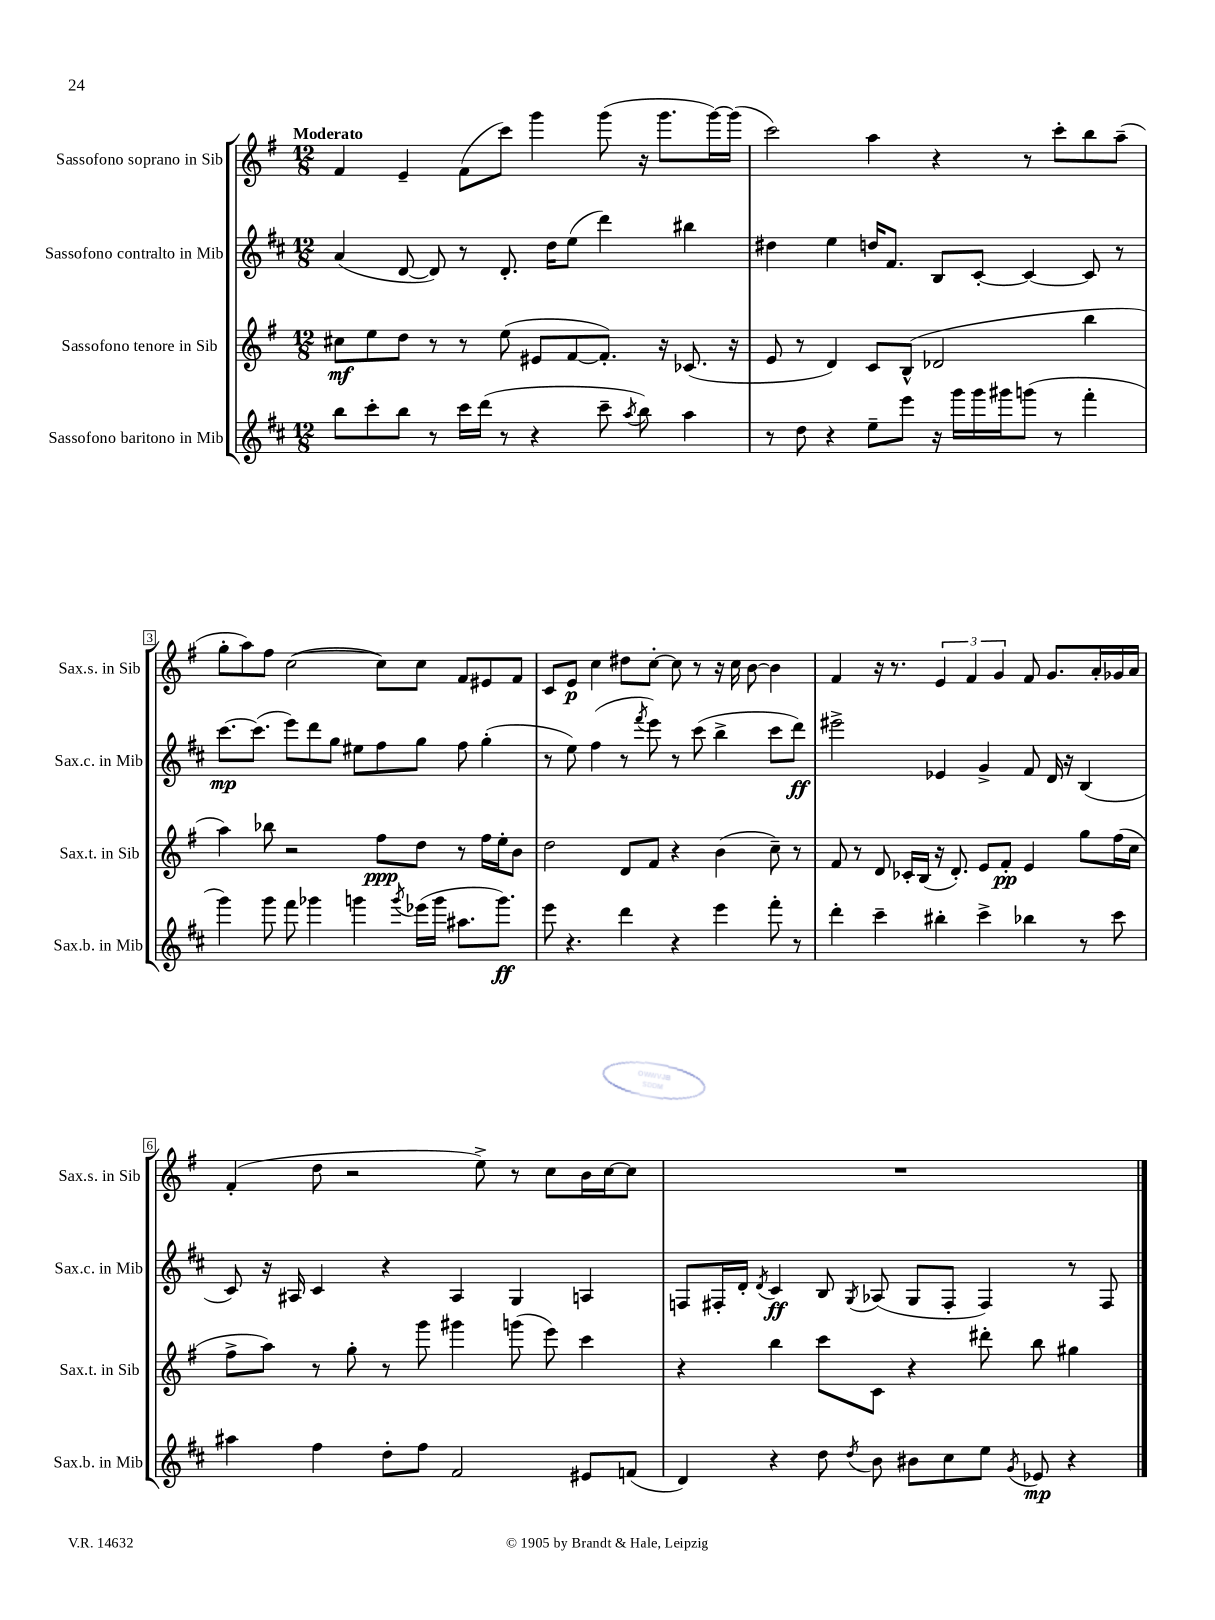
<<
\new StaffGroup <<
\new Staff = "s0" \with { instrumentName = "Sassofono soprano in Sib" shortInstrumentName = "Sax.s. in Sib" } {
    \clef treble \key g \major \numericTimeSignature \time 12/8 \tempo "Moderato"
    \autoBeamOff fis'4 e'4-- fis'8[( c'''8]) g'''4 g'''8( r16 g'''8.[ g'''16~) g'''16]( |
    c'''2) a''4 r4 r8 c'''8[-. b''8 a''8]--( |
    g''8[-. a''8) fis''8] c''2~( c''8[) c''8] fis'8[ eis'8 fis'8] |
    c'8[ e'8]\p c''4 dis''8[ c''8]~-. c''8 r8 r16 c''16 b'8~ b'4 |
    fis'4 r16 r8. \tuplet 3/2 { e'4 fis'4 g'4 } fis'8 g'8.[ a'16-. ges'16 a'16] |
    fis'4-.( d''8 r2 e''8->) r8 c''8[ b'16 c''16~ c''8] |
    R1. \bar "|." |
}
\new Staff = "s1" \with { instrumentName = "Sassofono contralto in Mib" shortInstrumentName = "Sax.c. in Mib" } {
    \clef treble \key d \major \numericTimeSignature \time 12/8
    \autoBeamOff a'4( d'8~ d'8) r8 d'8.-. d''16[ e''8]( d'''4) bis''4 |
    dis''4 e''4 d''16[ fis'8.] b8[ cis'8]~-. cis'4~ cis'8 r8 |
    cis'''8.[~\mp cis'''8.]( e'''8[) d'''8 g''8] eis''8[ fis''8 g''8] fis''8 g''4-.( |
    r8 e''8) fis''4( r8 \acciaccatura { fis'''8 } e'''8) r8 cis'''8( b''4-> cis'''8[ d'''8]\ff) |
    eis'''2-> ees'4 g'4-> fis'8 d'16 r16 b4( |
    cis'8) r16 ais16 cis'4 r4 ais4 g4 a4 |
    f8[ fis16-. d'16]-. \acciaccatura { d'8 } cis'4\ff b8 \acciaccatura { g8 } aes8( g8[ fis8]-. fis4) r8 fis8 \bar "|." |
}
\new Staff = "s2" \with { instrumentName = "Sassofono tenore in Sib" shortInstrumentName = "Sax.t. in Sib" } {
    \clef treble \key g \major \numericTimeSignature \time 12/8
    \autoBeamOff cis''8[\mf e''8 d''8] r8 r8 e''8( eis'8[ fis'8~ fis'8.]-.) r16 ces'8.( r16 |
    e'8 r8 d'4) c'8[ b8]-^( des'2 b''4 |
    a''4) bes''8 r2 fis''8[\ppp d''8] r8 fis''16[ e''16-. b'8] |
    d''2 d'8[ fis'8] r4 b'4( c''8--) r8 |
    fis'8 r8 d'8 ces'16[-. b16]( r16 d'8.-.) e'8[ fis'8]-.\pp e'4 g''8[ fis''16( c''16] |
    fis''8[-> a''8]) r8 g''8-. r8 g'''8 gis'''4 g'''8( e'''8) c'''4 |
    r4 b''4 c'''8[ c'8] r4 dis'''8-. b''8 gis''4 \bar "|." |
}
\new Staff = "s3" \with { instrumentName = "Sassofono baritono in Mib" shortInstrumentName = "Sax.b. in Mib" } {
    \clef treble \key d \major \numericTimeSignature \time 12/8
    \autoBeamOff b''8[ cis'''8-. b''8] r8 cis'''16[ d'''16]( r8 r4 cis'''8-- \acciaccatura { a''8 } b''8) a''4 |
    r8 d''8 r4 e''8[-- e'''8] r16 g'''16[ g'''16 gis'''16 g'''8]( r8 fis'''4-. |
    g'''4) g'''8 fis'''8 ges'''4 g'''4 \acciaccatura { g'''8 } ees'''16[( g'''16] ais''8.[ g'''8.]\ff) |
    e'''8 r4. d'''4 r4 e'''4 fis'''8-. r8 |
    d'''4-. cis'''4-- bis''4-. cis'''4-> bes''4 r8 cis'''8 |
    ais''4 fis''4 d''8[-. fis''8] fis'2 eis'8[ f'8]( |
    d'4) r4 d''8 \acciaccatura { d''8 } b'8 bis'8[ cis''8 e''8] \acciaccatura { g'8 } ees'8\mp r4 \bar "|." |
}
>>
>>
\layout { \context { \Score \override BarNumber.stencil = #(make-stencil-boxer 0.1 0.3 ly:text-interface::print) } }
